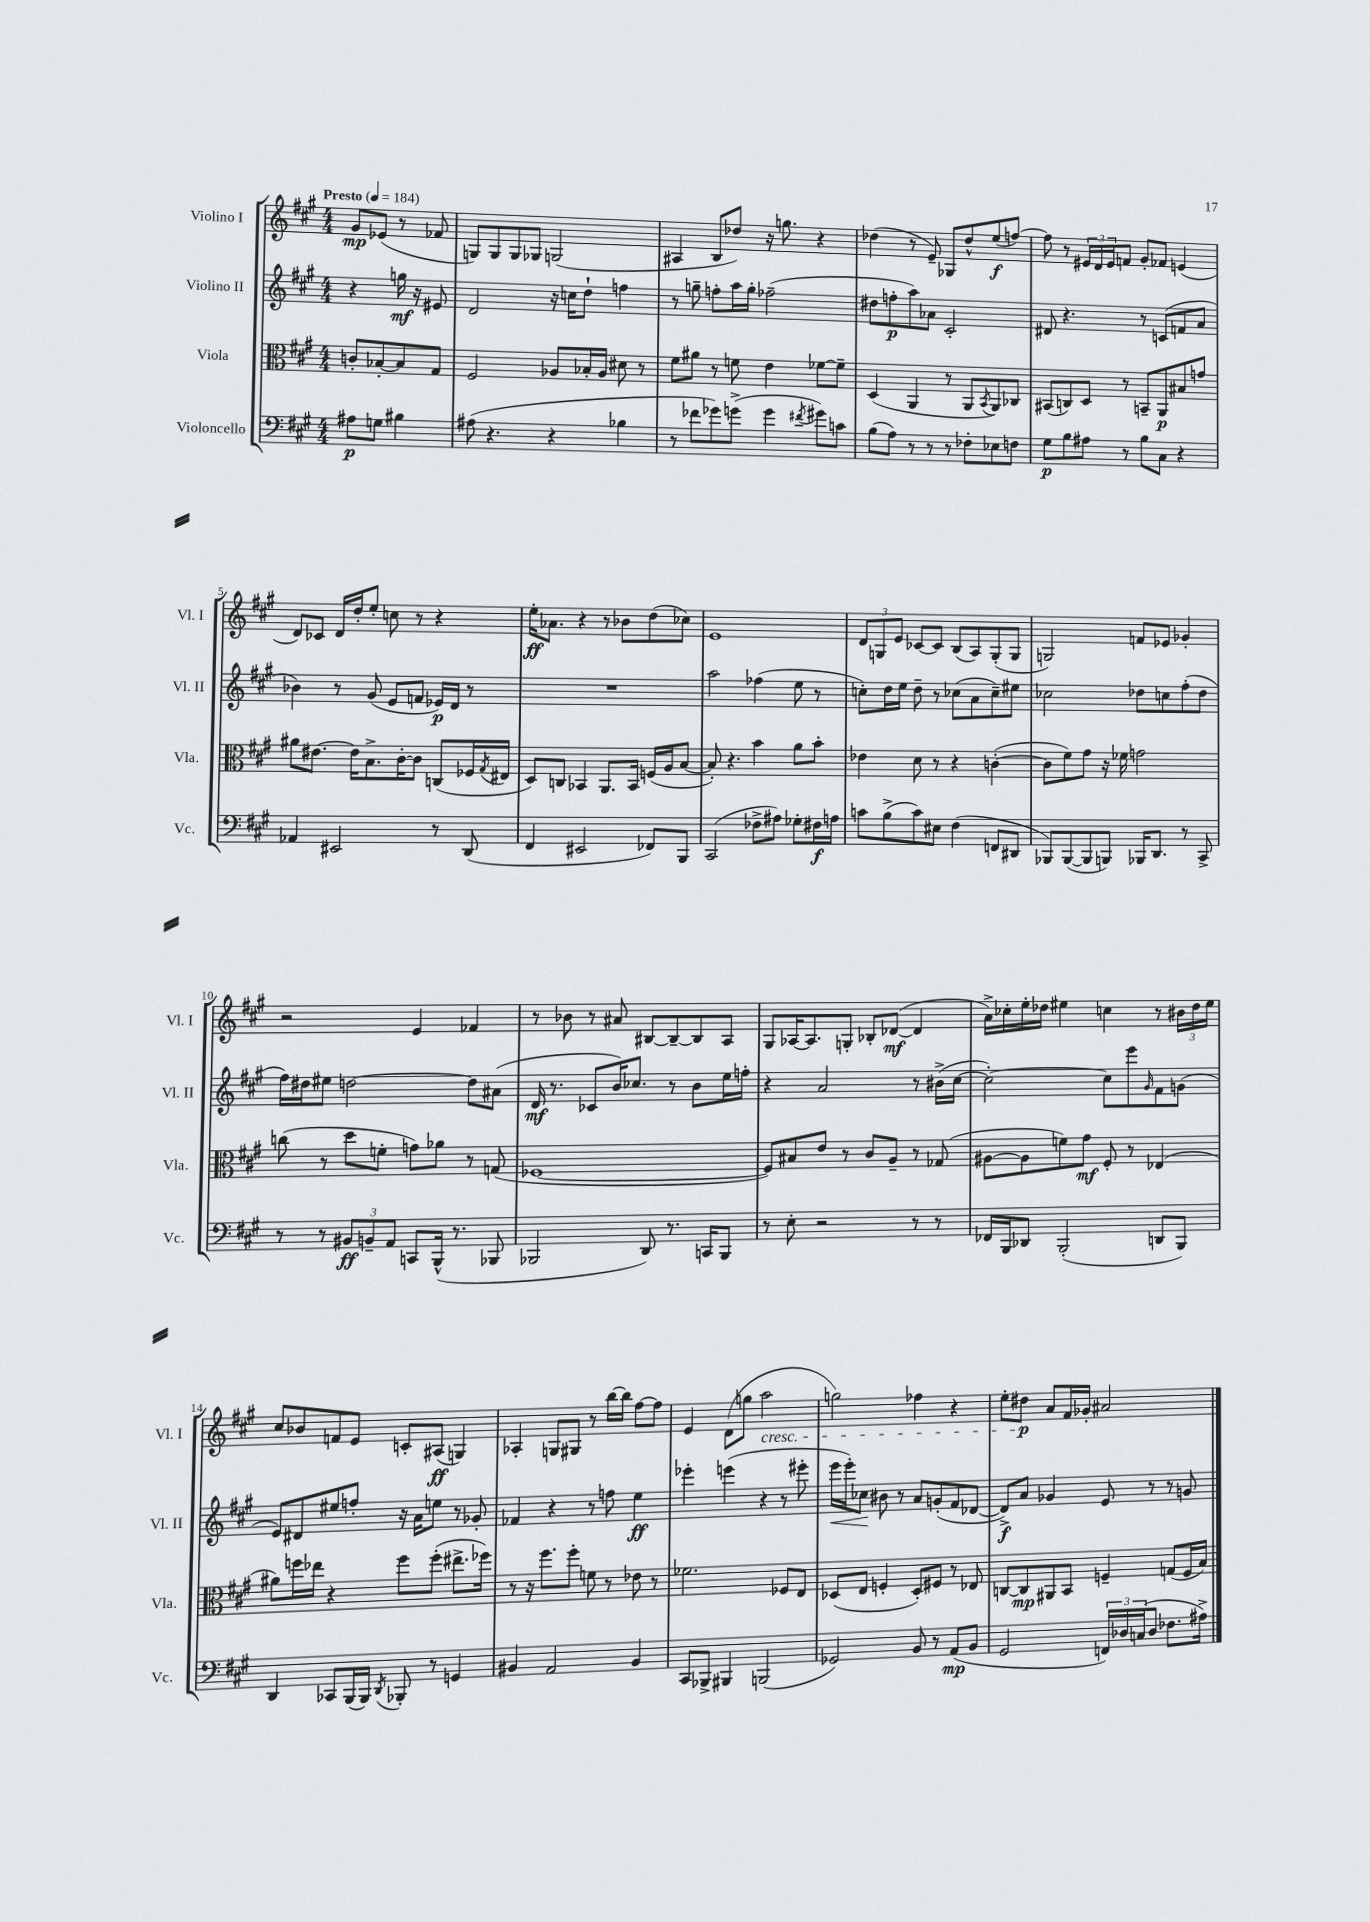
<<
\new StaffGroup <<
\new Staff = "s0" \with { instrumentName = "Violino I" shortInstrumentName = "Vl. I" } {
    \clef treble \key a \major \numericTimeSignature \time 4/4 \partial 2 \tempo "Presto" 4 = 184
    gis'8\mp ees'8( r8 fes'8 |
    g8) g8 g8 ges8 g2( |
    ais4 b8 des''8) r16 g''8. r4 |
    des''4( r8 e'8--) ges8 des''8-^ e''8\f( f''8~) |
    f''8 r8 \tuplet 3/2 { eis'16 d'16 eis'16 } f'8 gis'8-. fes'8 e'4( |
    d'8) ces'8 d'16 d''16-. e''8-. c''8 r8 r4 |
    e''16-.\ff aes'8. r4 r8 bes'8 d''8( ces''8) |
    e'1 |
    \tuplet 3/2 { d'8 g8 e'8 } ces'8~ ces'8 b8( a8) g8-.( g8 |
    g2) f'8 ees'8 ges'4-. |
    r2 e'4 fes'4 |
    r8 bes'8 r8 ais'8 bis8~ bis8~-- bis8 a8 |
    gis8 aes16~ aes8. g8-. bes8-. des'8~\mf( des'4 |
    a'16->) ces''16-. e''16-. des''16 eis''4 c''4 r8 \tuplet 3/2 { bis'16 des''16 eis''16 } |
    cis''8 bes'8 f'8 e'8 c'8-. ais8\ff( g4) |
    aes4-. g8 gis8 r8 b''16~ b''16 fis''8~ fis''8 |
    e'4 d'8( g''8 a''2\cresc |
    g''2) fes''4 r4 |
    e''8-. dis''8\p\! a'8 fis'16 ges'16-. ais'2 \bar "|." |
}
\new Staff = "s1" \with { instrumentName = "Violino II" shortInstrumentName = "Vl. II" } {
    \clef treble \key a \major \numericTimeSignature \time 4/4 \partial 2
    r4 g''16\mf r16 eis'8 |
    d'2 r16 c''16 d''8-! f''4 |
    r8 g''8-- f''8-. a''16 g''16-. fes''2--( |
    dis''8 f''8-.\p a''8) aes'8 cis'2-. |
    dis'8 r4. r8 c'8( f'8 a'8 |
    bes'4) r8 gis'8( e'8 f'8 ees'16\p) d'16 r8 |
    R1 |
    a''2 fes''4( e''8 r8 |
    c''8-.) d''16 e''16 d''8-- r8 ces''8( a'8 ces''8--) eis''8 |
    ces''2 des''8 c''8 fis''8-.( des''8 |
    fis''16) dis''16 eis''8 d''2~ d''8 ais'8( |
    d'16\mf r8. ces'8 b'16) ces''8. r8 b'8 e''16 f''16-. |
    r4 a'2 r8 bis'16->( cis''16~ |
    cis''2~-.) cis''8 e'''8 \grace { gis'16 } fis'8 g'8( |
    e'8) dis'8 eis''8 f''8-. r16 a'16 e''8 r8 ges'8-. |
    fes'4 r4 r8 f''8 e''4\ff |
    ees'''4-. e'''4( r4 r8 eis'''8-. |
    e'''16\< e'''16-.) ces''8\! bis'8 r8 a'8 g'8-.( fis'8 des'8~ |
    des'8->\f) a'8 ges'4 e'8 r8 r8 g'8 \bar "|." |
}
\new Staff = "s2" \with { instrumentName = "Viola" shortInstrumentName = "Vla." } {
    \clef alto \key a \major \numericTimeSignature \time 4/4 \partial 2
    c'8-. bes8~-. bes8 gis8 |
    fis2 aes8 bes16-. aes16 dis'8 r8 |
    fis'8 ais'8 r8 f'8 e'4 fes'8~ fes'8-- |
    d4( a,4 r8 a,8 \acciaccatura { b,8 } a,8) ces8 |
    bis,8( c8) d8 r8 b,8-- a,8\p bis8 g'8 |
    ais'8 eis'8.~ eis'16 b8.-> cis'16~-. cis'8 c8( fes16 \acciaccatura { gis8 } eis16 |
    d8) c8 bes,4 a,8. bes,16 f16( a16 b8~ |
    b8-.) r4. b'4 a'8 b'8-. |
    ees'4 d'8 r8 r4 c'4~-.( |
    c'8 fis'8) gis'8 r16 fes'16 g'2 |
    c''8( r8 d''8 f'8-. g'8) aes'8 r8 g8( |
    fes1~ |
    fes8) bis8 e'8 r8 cis'8 a8-- r8 ges8( |
    ais8~ ais8 f'8) gis'8\mf fis8-. r8 ees4( |
    ais'8) f''16 ees''16 r4 f''8 f''8-.( eis''8.-> fes''16) |
    r8 r16 fis''8. fis''8-. f'8 r8 ees'8 r8 |
    fes'2. fes8 e8 |
    des8( e8 f4-. des8-.) fis8 r8 ees8 |
    c8~ c8\mp ais,8 b,8 f4-- g8( f16 b16) \bar "|." |
}
\new Staff = "s3" \with { instrumentName = "Violoncello" shortInstrumentName = "Vc." } {
    \clef bass \key a \major \numericTimeSignature \time 4/4 \partial 2
    ais8\p g8 bis4 |
    ais8( r4. r4 bes4 |
    r8 fes'8 ges'8) g'8->( g'4 \acciaccatura { fis'8 } gis'8) c'8 |
    b8( a8) r8 r8 r8 fes8-. ees8 f8 |
    gis8\p b8 ais8 r8 b8 cis8 r4 |
    aes,4 eis,2 r8 d,8( |
    fis,4 eis,2 fes,8) b,,8 |
    cis,2( fes8-> ais8) ges8-. fis16\f a16 |
    c'8 b8->( c'8) eis8 fis4( f,8 dis,8 |
    bes,,8) bes,,8~( bes,,8 b,,8) bes,,16 d,8. r8 cis,8-> |
    r8 r8 \tuplet 3/2 { bis,8\ff b,8-- a,8 } c,8 b,,16-^( r8. bes,,8 |
    bes,,2 d,8) r8. c,16 bes,,8 |
    r8 e8-. r2 r8 r8 |
    fes,16 b,,16 des,8 b,,2-.( d,8 b,,8) |
    d,4 ces,8 b,,16( b,,16) \acciaccatura { d,8 } bes,,8-. r8 g,4 |
    bis,4 a,2 bis,4 |
    cis,8 bes,,8-> bis,,4 b,,2( |
    ges,2) b,8 r8 a,8\mp( b,8 |
    gis,2 \tuplet 3/2 { f,16) des16 c16( } des8 fes8. ais16->) \bar "|." |
}
>>
>>
